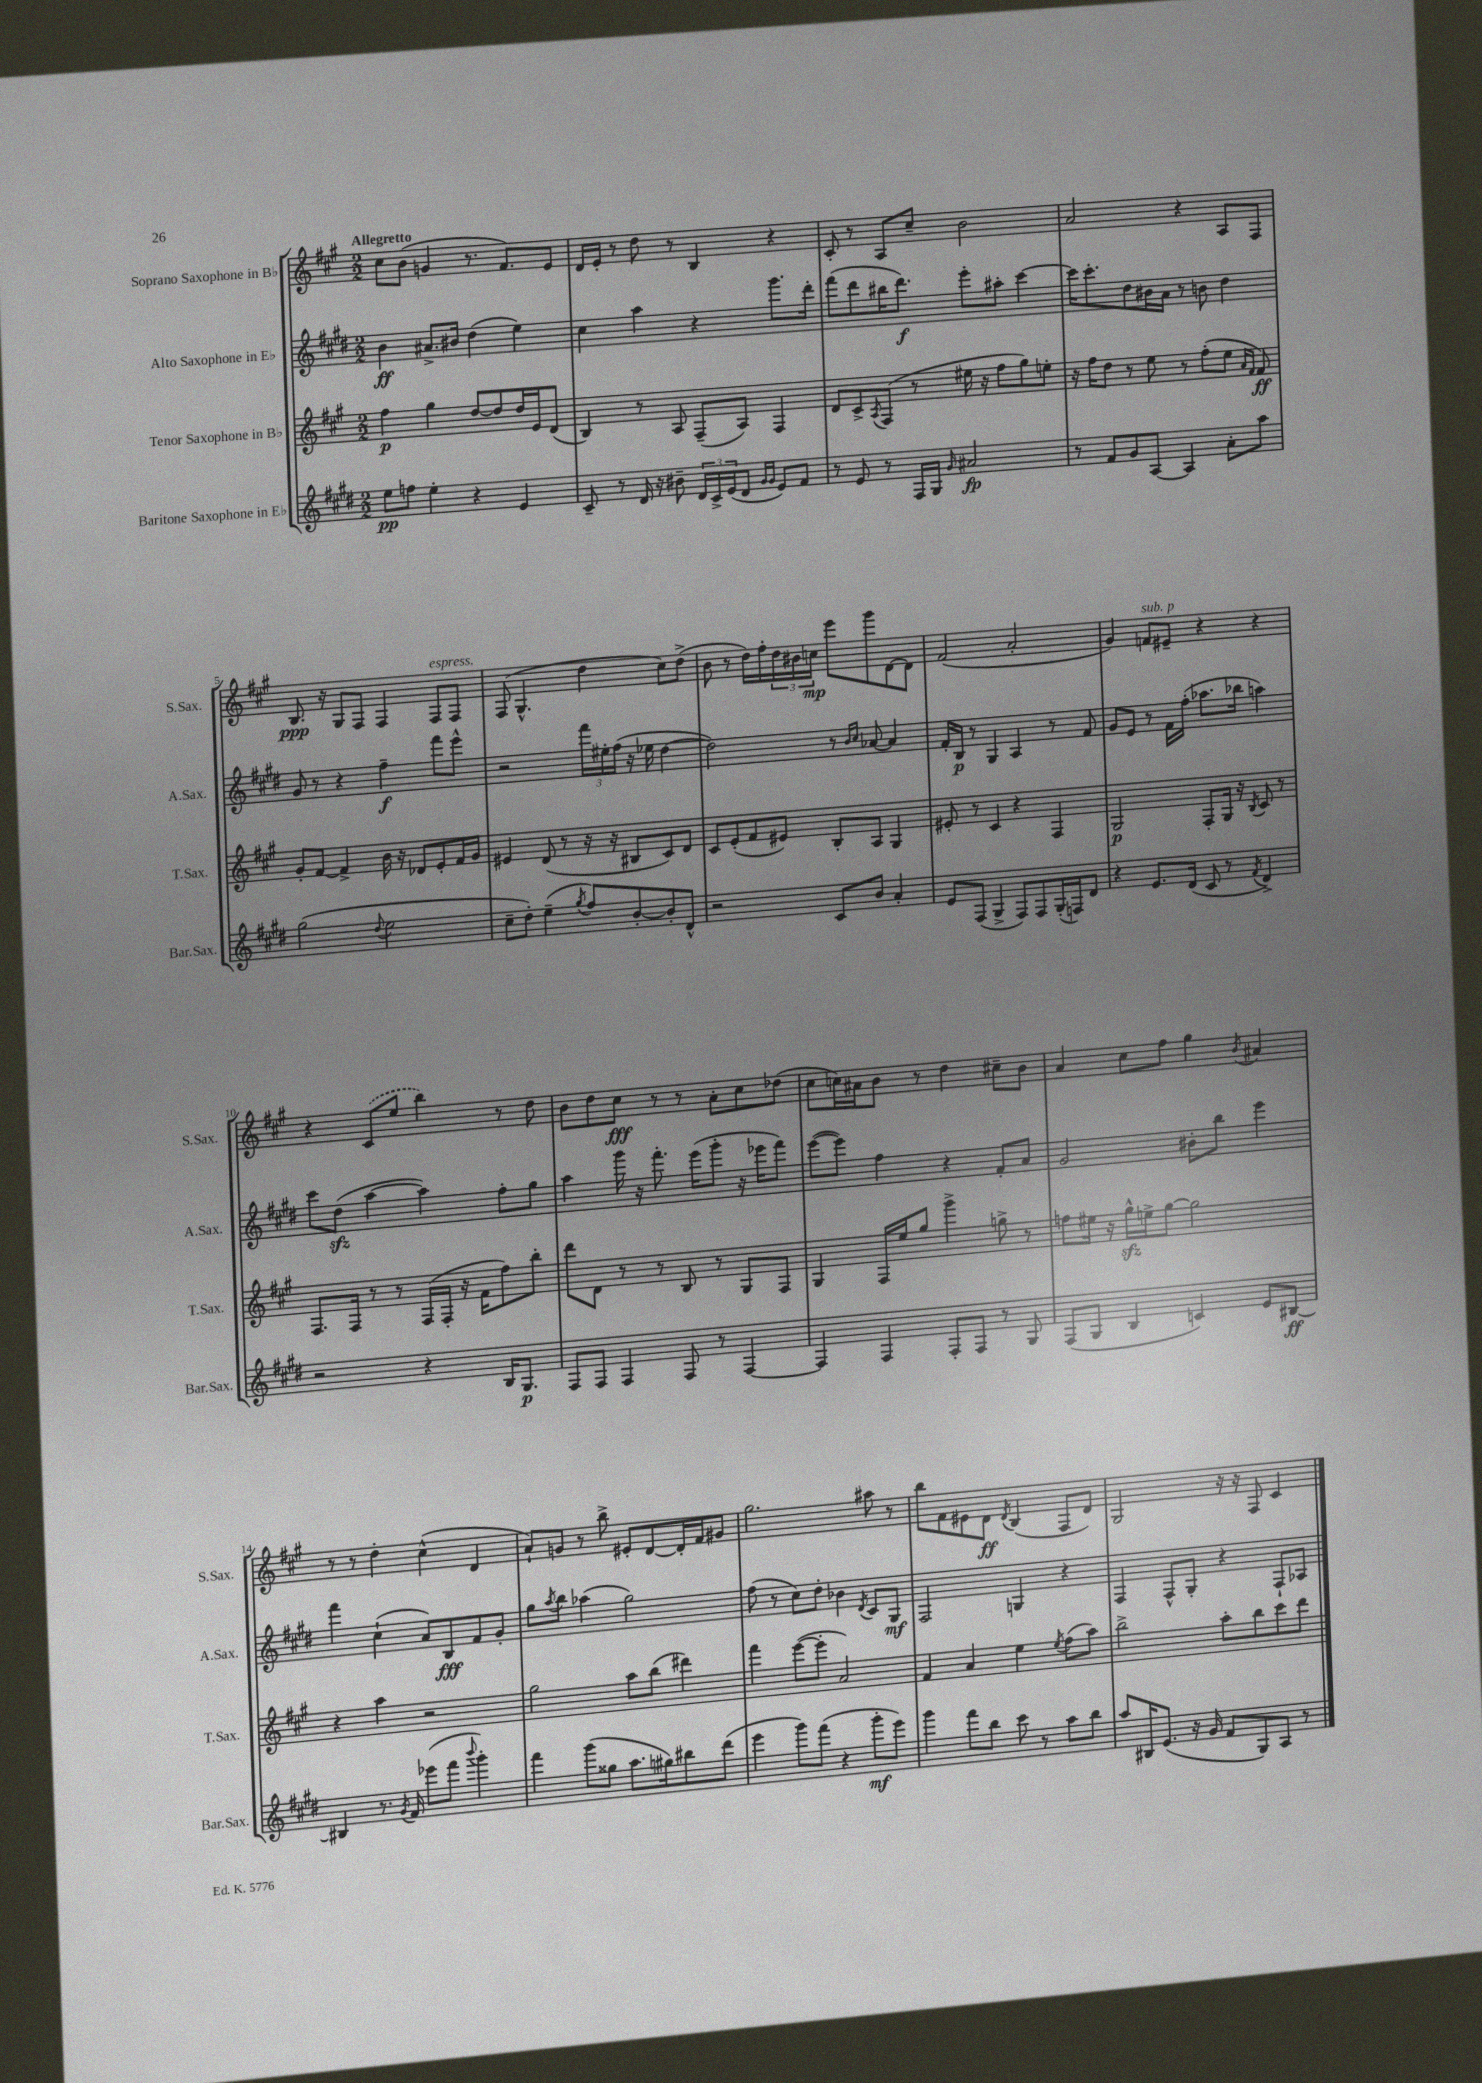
<<
\new StaffGroup <<
\new Staff = "s0" \with { instrumentName = "Soprano Saxophone in Bb" shortInstrumentName = "S.Sax." } {
    \clef treble \key a \major \numericTimeSignature \time 2/2 \tempo "Allegretto"
    cis''8 b'8( g'4 r8. fis'8.) e'8 |
    d'16 e'16-. r8 d''8 r8 b4 r4 |
    cis'8-. r8 a8 cis''8-- b'2 |
    a'2 r4 a8 fis8 |
    b8.\ppp r16 gis8 fis8 fis4 fis8^\markup { \italic "espress." } fis8 |
    fis8( gis4.-^ d''4 cis''8) d''8->( |
    b'8 r8 d''16) fis''16-. \tuplet 3/2 { d''16 bis'16 c''16\mp } e'''8 gis'''8 d'8~ d'8 |
    fis'2( a'2-. |
    gis'4) f'8^\markup { \italic "sub. p" } eis'8-- r4 r4 |
    r4 \once \slurDashed cis'8( e''8 b''4) r8 d''8 |
    b'8 d''8 cis''8\fff r8 r8 a'8-. cis''8 des''8( |
    cis''8 c''16) ais'16 b'8 r8 d''4 cis''8-- b'8 |
    a'4 cis''8 fis''8 gis''4 \acciaccatura { b'8 } ais'4 |
    r8 r8 d''4-. cis''4-^( d'4 |
    a'8-!) g'8 r8 b''8-> eis'8-. d'8~ d'16-. fis'16 gis'8 |
    gis''2. ais''8 r8 |
    b''8 fis'8 eis'8 d'8\ff \acciaccatura { d'8 } b4( fis8 d'8) |
    gis2 r16 r16 fis8 cis'4 \bar "|." |
}
\new Staff = "s1" \with { instrumentName = "Alto Saxophone in Eb" shortInstrumentName = "A.Sax." } {
    \clef treble \key e \major \numericTimeSignature \time 2/2
    b'4\ff ais'8.-> bis'16 dis''4( e''4) |
    cis''4 a''4 r4 gis'''8. dis'''16-. |
    fis'''8( dis'''8 bis''16 dis'''8.\f) e'''8-. ais''8-. cis'''4~ |
    cis'''16 cis'''8.-. dis''8 bis'16 a'16 r8 b'8 dis''4 |
    gis'8 r8 r4 fis''4--\f fis'''8 e'''8-^ |
    r2 \tuplet 3/2 { fis'''16 eis''16-. fis''16( } r16 ees''16 dis''4~ |
    dis''2) r8 \grace { b'16 cis''16 } aes'8~ aes'4 |
    fis'16-. b16\p r8 gis4 a4 r8 fis'8 |
    gis'8 e'8 r8 fis'16 fis''16-.( aes''8. bes''16 a''4) |
    cis'''8 dis''8\sfz( a''4~ a''4) fis''8-. gis''8 |
    a''4 gis'''16 r16 fis'''8.-. e'''16( gis'''8-. r16 ees'''16 fis'''8) |
    e'''8~( e'''8) fis''4 r4 fis'8-. a'8 |
    gis'2 bis'8-. b''8 e'''4 |
    fis'''4 cis''4-!( a'8) b8\fff fis'8 gis'8-. |
    gis''8 \acciaccatura { a''8 } b''8 aes''4( gis''2) |
    fis''8( r8 cis''8) dis''8-. bes'4 \acciaccatura { dis'8 } cis'8 gis8\mf |
    fis2 g4 r4 |
    fis4 fis8-^ gis8-. r4 fis8-! aes8 \bar "|." |
}
\new Staff = "s2" \with { instrumentName = "Tenor Saxophone in Bb" shortInstrumentName = "T.Sax." } {
    \clef treble \key a \major \numericTimeSignature \time 2/2
    fis''4\p gis''4 d''8~ d''8 d''16 e'16 d'8( |
    b4) r8 a8 fis8--( a8) fis4 |
    d'8 cis'8-> \acciaccatura { a8 } fis8( r8 eis''16 r16 fis''8 gis''8) e''8-. |
    r16 fis''16 d''8 r8 e''8 r8 fis''8-.( e''8 \grace { a'16 fis'16 } fis'8\ff) |
    gis'8-. fis'8~ fis'4-> b'16 r16 des'8 e'8-. fis'16 gis'16 |
    eis'4 d'8( r8 r16 r16 bis8 cis'8) d'8 |
    cis'8 e'8-.( fis'8 eis'8) b8-. a8 gis4 |
    eis'8-. r8 cis'4 r4 fis4 |
    gis2\p fis8-. gis16 r16 \acciaccatura { b8 } cis'8 r8 |
    fis8. fis16 r8 r8 fis16( fis16-. r16 fis'16 fis''8) b''8-. |
    d'''8 d'8 r8 r8 b8 r8 gis8 fis8 |
    gis4 fis16 e''16 gis''8 gis'''4-> g''8-> r8 |
    f''8 eis''16 r16 gis''16-^\sfz e''16-> gis''8~ gis''2 |
    r4 a''4 r2 |
    gis''2 a''8 b''8( dis'''4) |
    fis'''4 e'''8~( e'''8-. a'2) |
    fis'4 a'4 e''4 \acciaccatura { e''8 } fis''8( a''8) |
    b''2-> a''8-. b''8 cis'''8 d'''8 \bar "|." |
}
\new Staff = "s3" \with { instrumentName = "Baritone Saxophone in Eb" shortInstrumentName = "Bar.Sax." } {
    \clef treble \key e \major \numericTimeSignature \time 2/2
    e''8\pp f''8 e''4-. r4 e'4 |
    cis'8-- r8 dis'16 r16 bis'8-- \tuplet 3/2 { dis'16 cis'16-> e'16( } dis'8 \grace { gis'16 gis'16 } e'8) fis'8 |
    r8 e'8 r8 fis16 gis16 \grace { gis'16 } ais'2\fp |
    r8 fis'8 gis'8 a8~ a4 a'8-. a''8 |
    gis''2( \appoggiatura { dis''8 } e''2 |
    cis''8-- dis''8-.) e''4--( \acciaccatura { gis''8 } fis''8) b'8~-. b'8-. dis'8-^ |
    r2 cis'8 b'8 a'4-. |
    e'8 fis8( gis4-> fis8) fis8 gis16-.( f16) dis'8 |
    r4 e'8. dis'16( cis'8 r8 \acciaccatura { fis'8 } dis'4->) |
    r2 r4 b16 gis8.\p |
    fis8 fis8 fis4 fis8 r8 fis4~ |
    fis4 fis4 fis8-. fis8 r8 gis8 |
    fis8( gis8 b4 c'4) e'8 bis8~\ff |
    bis4 r8. \acciaccatura { gis'8 } fis'16 ees'''8( fis'''8 \appoggiatura { b'''8 } gis'''4-.) |
    fis'''4 gis'''8( gisis''8 a''8. gis''16) bis''8 dis'''8( |
    e'''4 gis'''8) fis'''8( r4 gis'''8-.\mf e'''8) |
    gis'''4 fis'''8 b''8 cis'''8 r8 a''8 b''8 |
    a''8 bis16 e'8.( r16 gis'16 fis'8 gis8) a8 r8 \bar "|." |
}
>>
>>
